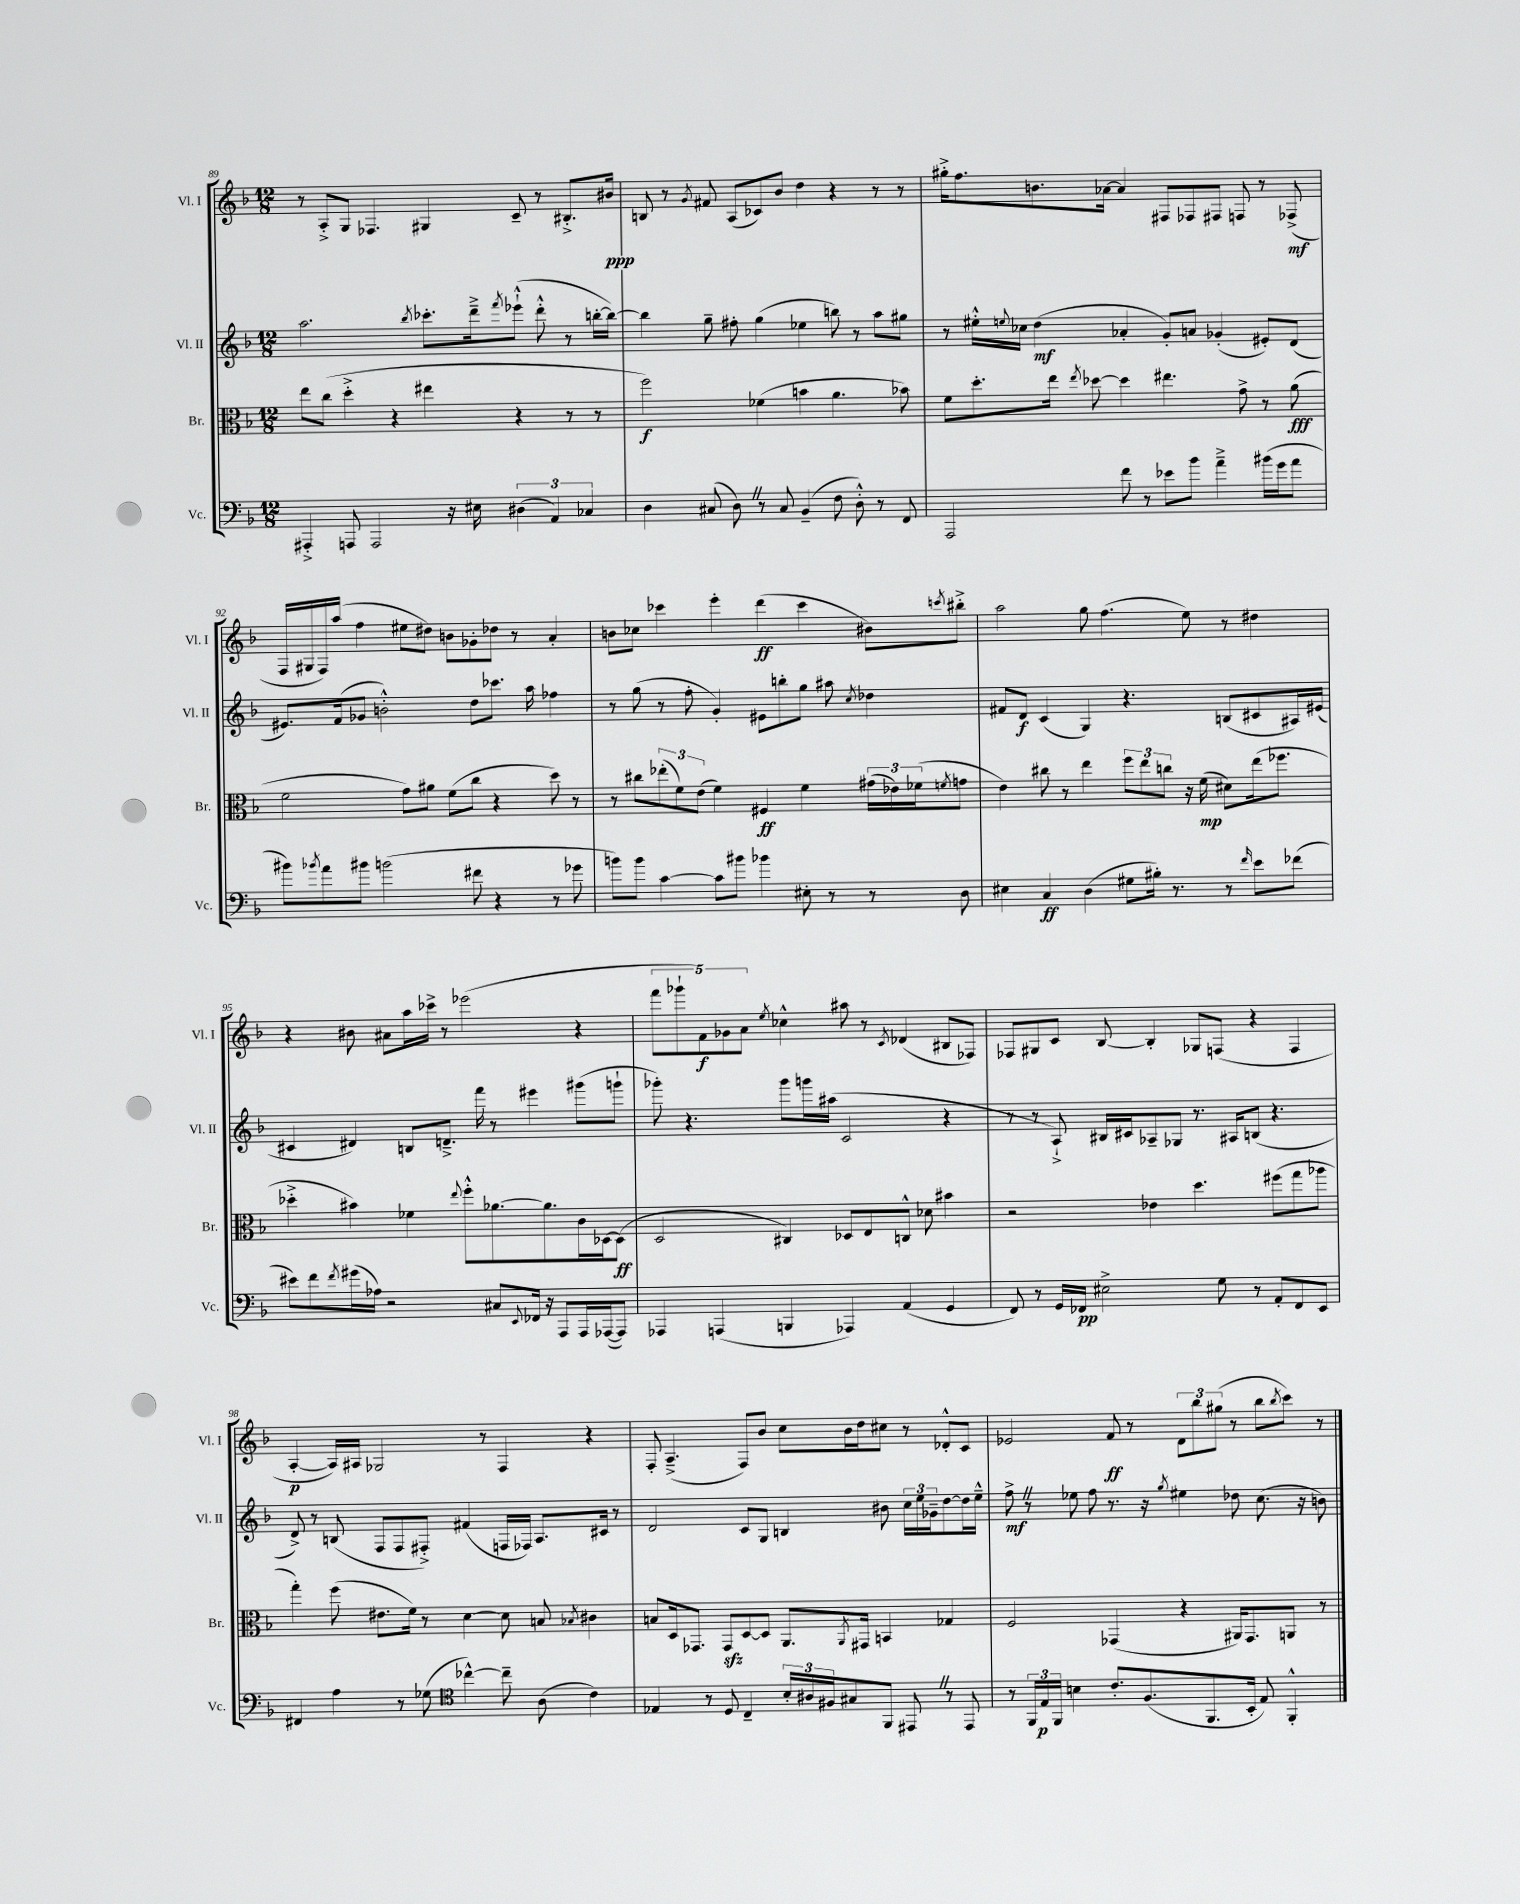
<<
\new StaffGroup <<
\new Staff = "s0" \with { instrumentName = "Vl. I" shortInstrumentName = "Vl. I" } {
    \clef treble \key f \major \numericTimeSignature \time 12/8
    r8 a8-.-> g8 fes4. gis4 c'8-- r8 bis8.-.-> bis'16\ppp |
    b8 r8 \acciaccatura { g'8 } fis'8 a8( ces'8) bes'8 d''4 r4 r8 r8 |
    gis''16-.-> f''8. b'8. aes'16~ aes'4 fis8 fes8 fis8 f8 r8 fes8->\mf( |
    f16 gis16 f16) a''16( f''4 eis''8 dis''8) b'8 ges'8-. des''8 r8 a'4-. |
    b'8 ces''8 ces'''4 e'''4-. d'''4\ff( ces'''4 bis'8) \acciaccatura { c'''8 } bis''8-.-> |
    a''2 g''8 f''4.( e''8) r8 dis''4 |
    r4 bis'8 ais'8 a''16 ces'''16-> r8 ees'''2( r4 |
    \tuplet 5/4 { f'''8 ges'''8-! f'8\f) ges'8 a'8 } \acciaccatura { e''8 } ces''4-^ ais''8 r8 \acciaccatura { c'8 } des'4( bis8 fes8) |
    fes8 gis8 c'8 bes8~ bes4-. ges8 f8( r4 f4 |
    a4~-.\p a16) ais16 ges2 r8 f4 r4 |
    f8-. a4.--->( f8) bes'8 c''8 bes'16 d''16 cis''8 r8 des'8-.-^ c'8 |
    ees'2 f'8\ff r8 \tuplet 3/2 { d'8 bes''8 gis''8( } r8 bes''8 \acciaccatura { bes''8 } c'''8) r8 \bar "|." |
}
\new Staff = "s1" \with { instrumentName = "Vl. II" shortInstrumentName = "Vl. II" } {
    \clef treble \key f \major \numericTimeSignature \time 12/8
    a''2. \acciaccatura { bes''8 } ces'''8.-. d'''16---> \acciaccatura { f'''8 } ees'''8-!-^( d'''8-.-^ r8 b''16~-. b''16~) |
    b''4 g''8-- fis''8-. g''4( ees''4 b''8) r8 a''8 gis''8 |
    r8 eis''16-.-^ \appoggiatura { e''8 } ces''16 d''4\mf( aes'4-. g'8-.) a'8 ges'4-.( eis'8-.) d'8( |
    eis'8.) f'16( ges'8 b'2-.-^) d''8 ces'''8. a''16 fes''4 |
    r8 g''8( r8 f''8-. g'4-.) eis'8 b''8-. g''8 ais''8 \acciaccatura { c''8 } des''4 |
    fis'8 d'8\f c'4( g4) r4. b8( cis'8 ais16) eis'16( |
    cis'4 dis'4) b8 d'8.---> f'''16 r8 eis'''4 gis'''8( g'''8-! |
    ges'''8-.) r4. ges'''8 g'''16 ais''16( c'2 r4 |
    r8 r8 a8-!->) bis16 cis'16 aes8-- ges8 r8. ais16 b8( r4. |
    d'8->) r8 b8( f8 f8 fis8-.->) fis'4( f16 fes16) a8. cis'16 r8 |
    d'2 c'8 g8 b4 bis'8 \tuplet 3/2 { c''16 e''16 ges'16-- } d''8~ d''16 e''16---^ |
    f''8->\mf \once \override BreathingSign.text = \markup { \musicglyph "scripts.caesura.straight" } \breathe r8 ees''8 f''8 r8. r16 \acciaccatura { g''8 } eis''4 des''8 c''8.( r16 b'8) \bar "|." |
}
\new Staff = "s2" \with { instrumentName = "Br." shortInstrumentName = "Br." } {
    \clef alto \key f \major \numericTimeSignature \time 12/8
    e''8 c''8( d''4-.-> r4 eis''4 r4 r8 r8 |
    f''2\f) fes'4( b'4 a'4. bes'8) |
    f'8 d''8.-. e''16 \acciaccatura { e''8 } des''8~ des''4 eis''4. g'8-> r8 a'8\fff( |
    f'2 g'8) ais'8 f'8( c''8 r4 d''8) r8 |
    r8 cis''8 \tuplet 3/2 { ees''8-.( f'8) e'8( } f'4) fis4\ff f'4 \tuplet 3/2 { gis'16( ees'16) fes'16( } \acciaccatura { f'8 } g'8 |
    e'4) cis''8 r8 e''4 \tuplet 3/2 { f''8 e''8 c''8 } r16 f'16\mp( dis'8) e''16( fes''8. |
    des''4-.-> bis'4) fes'4 \appoggiatura { e''8 } f''8-.-^ aes'8.~ aes'8. c'16 des16~ des8\ff( |
    d2 cis4) des8 e8 c8-^ des'8 bis'4 |
    r2 ees'4 d''4. fis''8( g''8 aes''8 |
    g''4-.) f''8( eis'8. f'16) r8 d'4~ d'8 b8 \acciaccatura { bes8 } cis'4 |
    b8 d16 ges,8. ges,8\sfz d8~ d8 a,8. \acciaccatura { a,8 } gis,16 b,4 ges4 |
    f2 ges,4( r4 ais,16) ges,8. a,8 r8 \bar "|." |
}
\new Staff = "s3" \with { instrumentName = "Vc." shortInstrumentName = "Vc." } {
    \clef bass \key f \major \numericTimeSignature \time 12/8
    ais,,4-.-> a,,8 a,,2 r16 eis16 \tuplet 3/2 { dis4( a,4) ces4 } |
    d4 cis8( d8) \once \override BreathingSign.text = \markup { \musicglyph "scripts.caesura.straight" } \breathe r8 cis8 bes,4--( f8 d8-.-^) r8 f,8 |
    a,,2 f'8 r8 ees'8 bes'8 a'4---> bis'16( g'16 a'8 |
    bis'8) \acciaccatura { bes'8 } a'8 bis'8 b'2( fis'8 r4 r8 ges'8 |
    b'8) b'8 c'4~ c'8 bis'8 bes'4 eis8-. r8 r8 d8 |
    eis4 c4\ff d4( gis8 bis16-.) r8. r8 \grace { f'16 } e'8 fes'8( |
    eis'8) f'8 \acciaccatura { f'8 } gis'16( aes16) r2 cis8 \appoggiatura { e,8 } fes,16 r16 a,,8 a,,16 aes,,16~( aes,,8) |
    aes,,4 a,,4( b,,4 aes,,4) a,4( g,4 |
    f,8) r8 g,16 fes,16\pp eis2-> g8 r8 a,8-. fes,8 e,8 |
    fis,4 a4 r8 ges8( \clef tenor ces''4~-^) ces''8-- a8( c'4) |
    ees4 r8 d8 c4-- \tuplet 3/2 { bes16-. ais16 fis16 } gis8 f,8 eis,8 \once \override BreathingSign.text = \markup { \musicglyph "scripts.caesura.straight" } \breathe r8 eis,8 |
    r8 \tuplet 3/2 { f,16 e16\p f,16 } b4 c'8.-. f8.( f,8. bes,16-. e8) f,4-.-^ \bar "|." |
}
>>
>>
\layout { \context { \Score currentBarNumber = #89 } }
